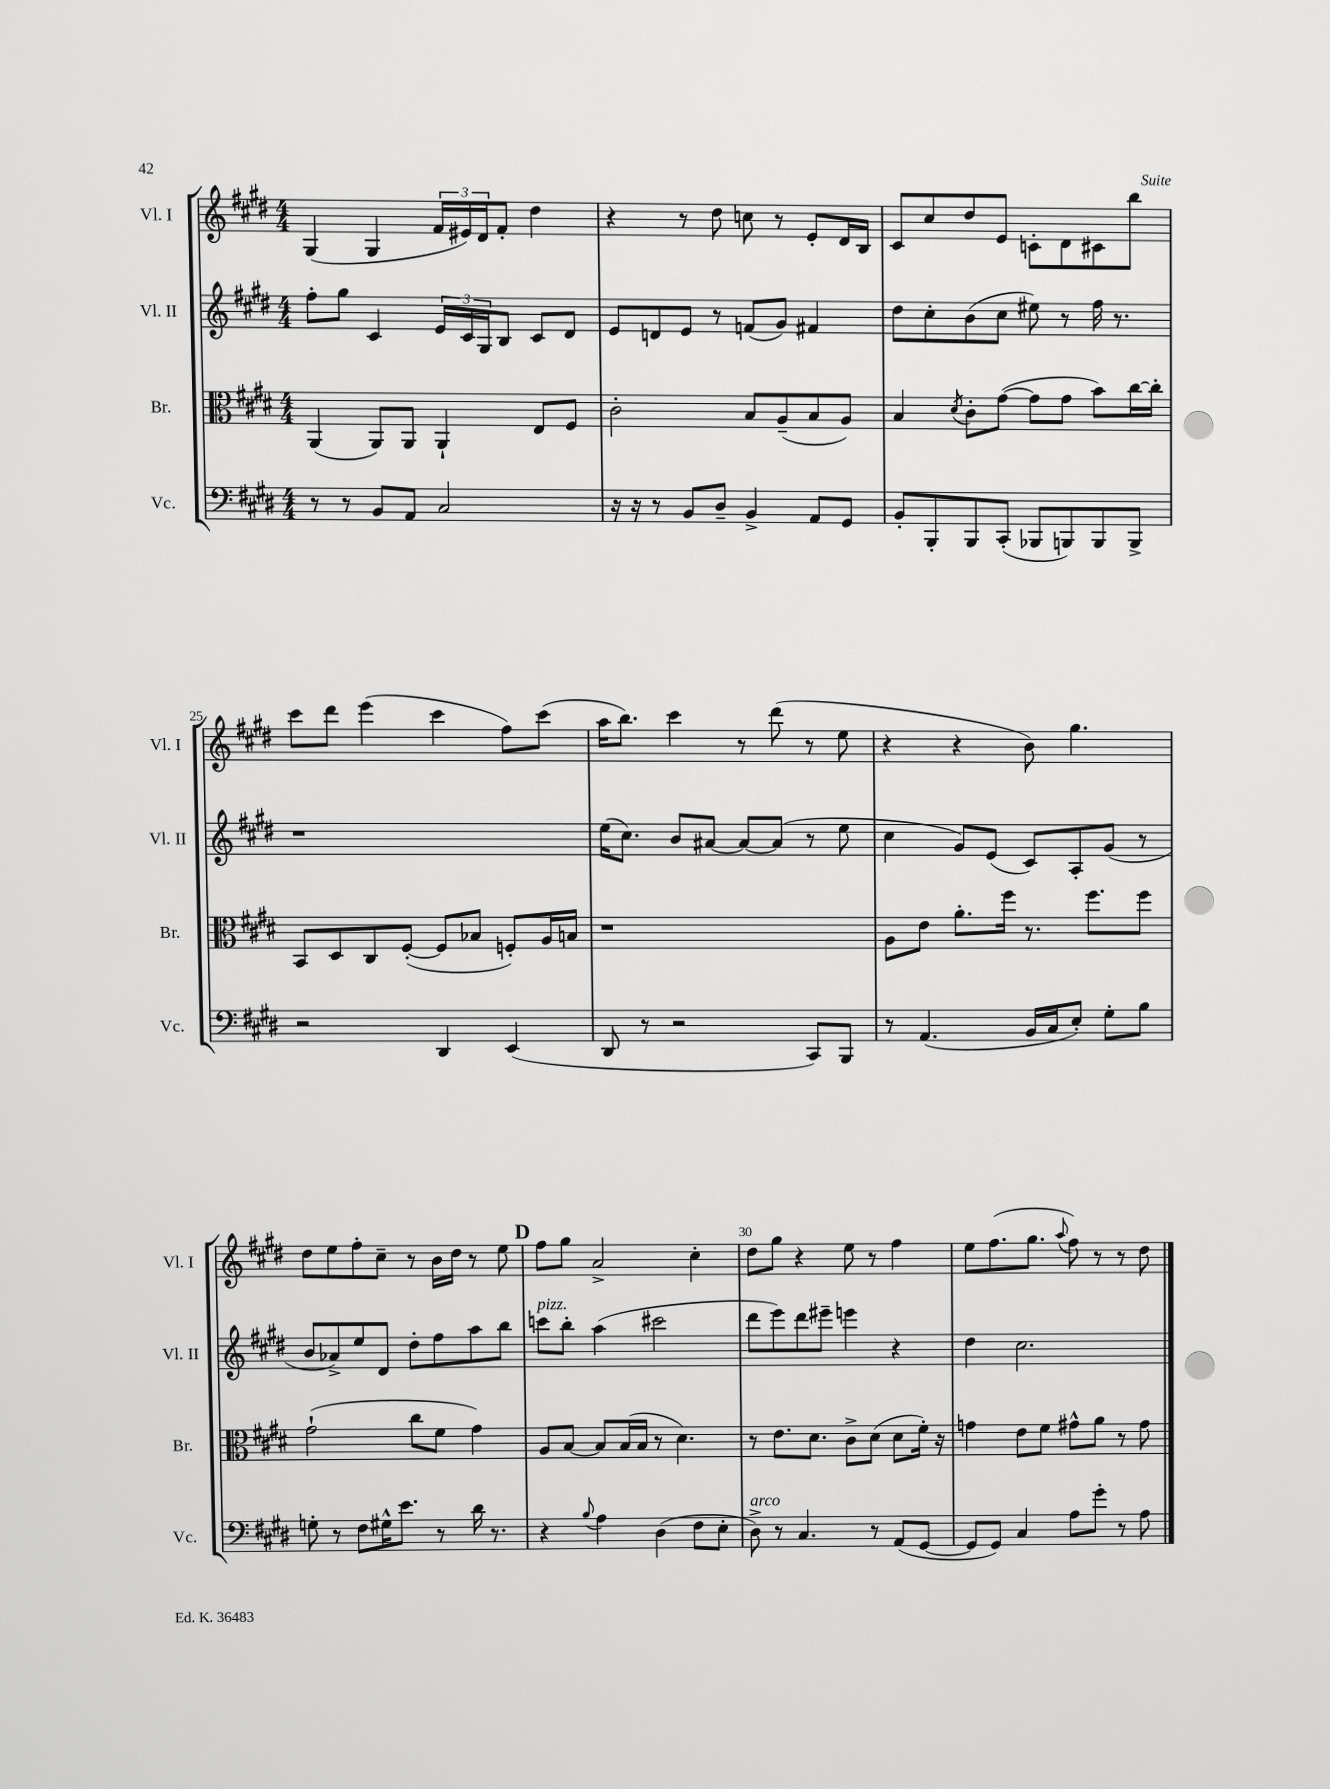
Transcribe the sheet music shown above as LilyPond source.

<<
\new StaffGroup <<
\new Staff = "s0" \with { instrumentName = "Vl. I" shortInstrumentName = "Vl. I" } {
    \clef treble \key e \major \numericTimeSignature \time 4/4
    gis4( gis4 \tuplet 3/2 { fis'16 eis'16) dis'16 } fis'8-. dis''4 |
    r4 r8 dis''8 c''8 r8 e'8-. dis'16 b16 |
    cis'8 cis''8 dis''8 e'8 c'8-. dis'8 cis'8 b''8 |
    cis'''8 dis'''8 e'''4( cis'''4 fis''8) cis'''8( |
    a''16 b''8.) cis'''4 r8 dis'''8( r8 e''8 |
    r4 r4 b'8) gis''4. |
    dis''8 e''8 fis''8-. cis''8-- r8 b'16 dis''16 r8 e''8 |
    \mark \markup { \bold "D" } fis''8 gis''8 a'2-> cis''4-. |
    dis''8 gis''8 r4 e''8 r8 fis''4 |
    e''8 fis''8.( gis''8. \appoggiatura { a''8 } fis''8) r8 r8 dis''8 \bar "|." |
}
\new Staff = "s1" \with { instrumentName = "Vl. II" shortInstrumentName = "Vl. II" } {
    \clef treble \key e \major \numericTimeSignature \time 4/4
    fis''8-. gis''8 cis'4 \tuplet 3/2 { e'16 cis'16 gis16 } b8 cis'8 dis'8 |
    e'8 d'8 e'8 r8 f'8( gis'8) fis'4 |
    dis''8 cis''8-. b'8( cis''8 eis''8) r8 fis''16 r8. |
    r1 |
    e''16( cis''8.) b'8 ais'8~ ais'8~ ais'8( r8 e''8 |
    cis''4 gis'8) e'8( cis'8) a8-. gis'8( r8 |
    b'8 aes'8->) e''8 dis'8 dis''8-. fis''8 a''8 b''8 |
    \mark \markup { \bold "D" } c'''8^\markup { \italic "pizz." } b''8-. a''4( cis'''2 |
    dis'''8 e'''8) dis'''8 eis'''8-- e'''4 r4 |
    dis''4 cis''2. \bar "|." |
}
\new Staff = "s2" \with { instrumentName = "Br." shortInstrumentName = "Br." } {
    \clef alto \key e \major \numericTimeSignature \time 4/4
    a,4( a,8) a,8 a,4-! e8 fis8 |
    cis'2-. b8 a8--( b8 a8) |
    b4 \acciaccatura { dis'8 } cis'8-. gis'8~( gis'8 gis'8 b'8) cis''16~ cis''16-. |
    b,8 dis8 cis8 fis8~-.( fis8 bes8 f8-.) a16 b16 |
    r1 |
    a8 e'8 a'8.-. fis''16 r8. fis''8. fis''8 |
    gis'2-!( cis''8 fis'8 gis'4) |
    \mark \markup { \bold "D" } a8 b8~ b8 b16( b16 r8 dis'4.) |
    r8 e'8. dis'8. cis'8-> dis'8( dis'8 fis'16-.) r16 |
    g'4 e'8 fis'8 gis'8-^ a'8 r8 gis'8 \bar "|." |
}
\new Staff = "s3" \with { instrumentName = "Vc." shortInstrumentName = "Vc." } {
    \clef bass \key e \major \numericTimeSignature \time 4/4
    r8 r8 b,8 a,8 cis2 |
    r16 r16 r8 b,8 dis8-- b,4-> a,8 gis,8 |
    b,8-. b,,8-. b,,8 cis,8-.( bes,,8 b,,8) b,,8 b,,8-> |
    r2 dis,4 e,4( |
    dis,8 r8 r2 cis,8) b,,8 |
    r8 a,4.( b,16 cis16 e8-.) gis8-. b8 |
    g8-. r8 fis8 gis16-^ e'8. r8 dis'16 r8. |
    \mark \markup { \bold "D" } r4 \appoggiatura { b8 } a4 dis4( fis8 e8-. |
    dis8->^\markup { \italic "arco" }) r8 cis4. r8 a,8( gis,8~ |
    gis,8 gis,8) cis4 a8 gis'8-. r8 a8 \bar "|." |
}
>>
>>
\layout { \context { \Score currentBarNumber = #22 \override BarNumber.break-visibility = ##(#f #t #t) barNumberVisibility = #(every-nth-bar-number-visible 5) } }
